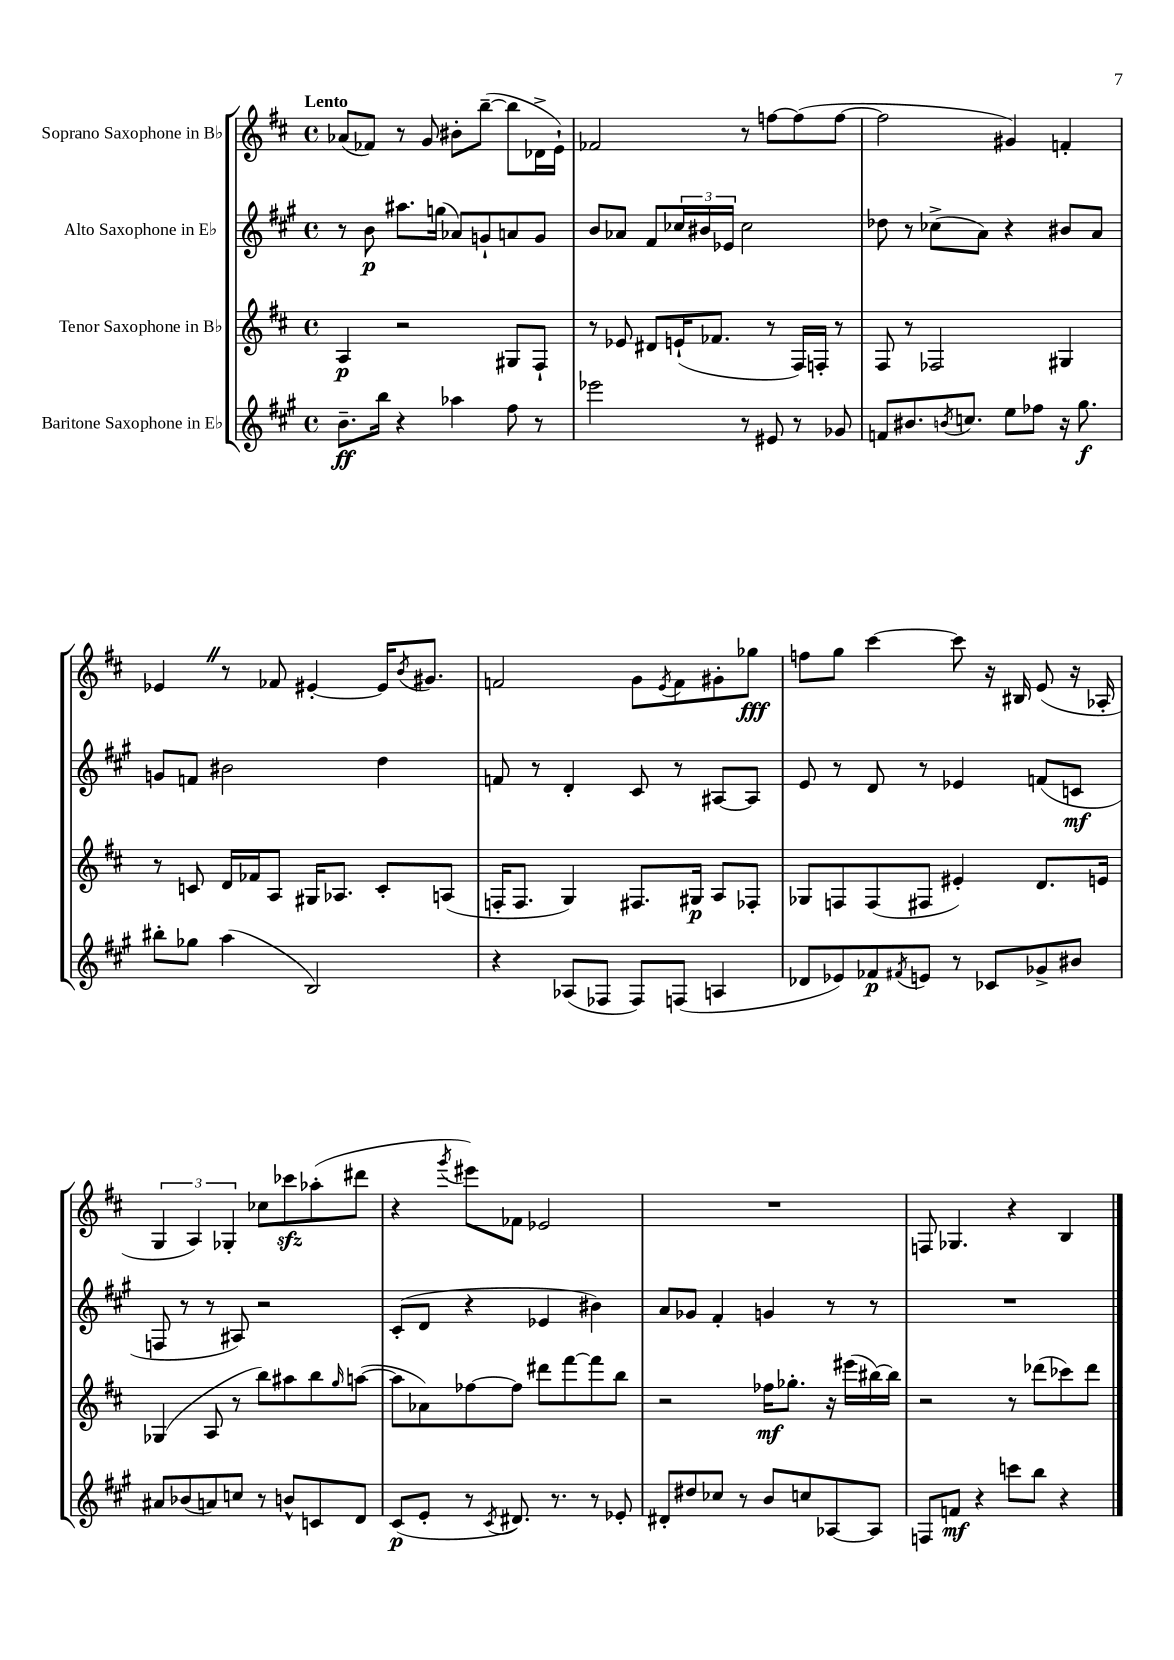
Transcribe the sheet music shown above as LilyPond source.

<<
\new StaffGroup <<
\new Staff = "s0" \with { instrumentName = "Soprano Saxophone in Bb" } {
    \clef treble \key d \major \defaultTimeSignature \time 4/4 \tempo "Lento"
    aes'8( fes'8) r8 g'8 bis'8-. b''8~--( b''8 des'16-> e'16-!) |
    fes'2 r8 f''8~ f''8( f''8~ |
    f''2 gis'4) f'4-. |
    ees'4 \once \override BreathingSign.text = \markup { \musicglyph "scripts.caesura.straight" } \breathe r8 fes'8 eis'4~-. eis'16 \acciaccatura { b'8 } gis'8. |
    f'2 g'8 \acciaccatura { e'8 } f'8 gis'8-. ges''8\fff |
    f''8 g''8 cis'''4~ cis'''8 r16 bis16 e'8( r16 aes16-. |
    \tuplet 3/2 { g4 a4) ges4-. } ces''8 ces'''8\sfz aes''8-.( dis'''8 |
    r4 \acciaccatura { g'''8 } eis'''8) fes'8 ees'2 |
    R1 |
    f8 ges4. r4 b4 \bar "|." |
}
\new Staff = "s1" \with { instrumentName = "Alto Saxophone in Eb" } {
    \clef treble \key a \major \defaultTimeSignature \time 4/4
    r8 b'8\p ais''8. g''16( aes'8) g'8-! a'8 g'8 |
    b'8 aes'8 fis'8 \tuplet 3/2 { ces''16 bis'16 ees'16 } ces''2 |
    des''8 r8 ces''8->( a'8) r4 bis'8 a'8 |
    g'8 f'8 bis'2 d''4 |
    f'8 r8 d'4-. cis'8 r8 ais8~ ais8 |
    e'8 r8 d'8 r8 ees'4 f'8( c'8\mf |
    f8 r8 r8 ais8) r2 |
    cis'8-.( d'8 r4 ees'4 bis'4) |
    a'8 ges'8 fis'4-. g'4 r8 r8 |
    R1 \bar "|." |
}
\new Staff = "s2" \with { instrumentName = "Tenor Saxophone in Bb" } {
    \clef treble \key d \major \defaultTimeSignature \time 4/4
    a4\p r2 gis8 fis8-! |
    r8 ees'8 dis'8 e'16-!( fes'8. r8 fis16) f16-. r8 |
    fis8 r8 fes2 gis4 |
    r8 c'8 d'16 fes'16 a8 gis16 aes8. c'8-. a8( |
    f16-. f8. g4) fis8. gis16\p a8 fes8-. |
    ges8 f8 f8( fis8 eis'4-.) d'8. e'16 |
    ges4( a8 r8 b''8) ais''8 b''8 \grace { g''16 } a''8~( |
    a''8 aes'8) fes''8~ fes''8 dis'''8 fis'''8~ fis'''8 b''8 |
    r2 fes''16\mf ges''8.-. r16 eis'''16( bis''16~) bis''16 |
    r2 r8 des'''8( ces'''8) des'''8 \bar "|." |
}
\new Staff = "s3" \with { instrumentName = "Baritone Saxophone in Eb" } {
    \clef treble \key a \major \defaultTimeSignature \time 4/4
    b'8.--\ff b''16 r4 aes''4 fis''8 r8 |
    ees'''2 r8 eis'8 r8 ges'8 |
    f'8 bis'8. \acciaccatura { b'8 } c''8. e''8 fes''8 r16 gis''8.\f |
    bis''8-. ges''8 a''4( b2) |
    r4 aes8( fes8 fes8) f8( a4 |
    des'8 ees'8) fes'8\p \acciaccatura { fis'8 } e'8 r8 ces'8 ges'8-> bis'8 |
    ais'8 bes'8( a'8) c''8 r8 b'8-^ c'8 d'8 |
    cis'8\p( e'8-. r8 \acciaccatura { cis'8 } dis'8.) r8. r8 ees'8-. |
    dis'8-. dis''8 ces''8 r8 b'8 c''8 aes8~ aes8 |
    f8 f'8\mf r4 c'''8 b''8 r4 \bar "|." |
}
>>
>>
\layout { \context { \Score \remove "Bar_number_engraver" } }
